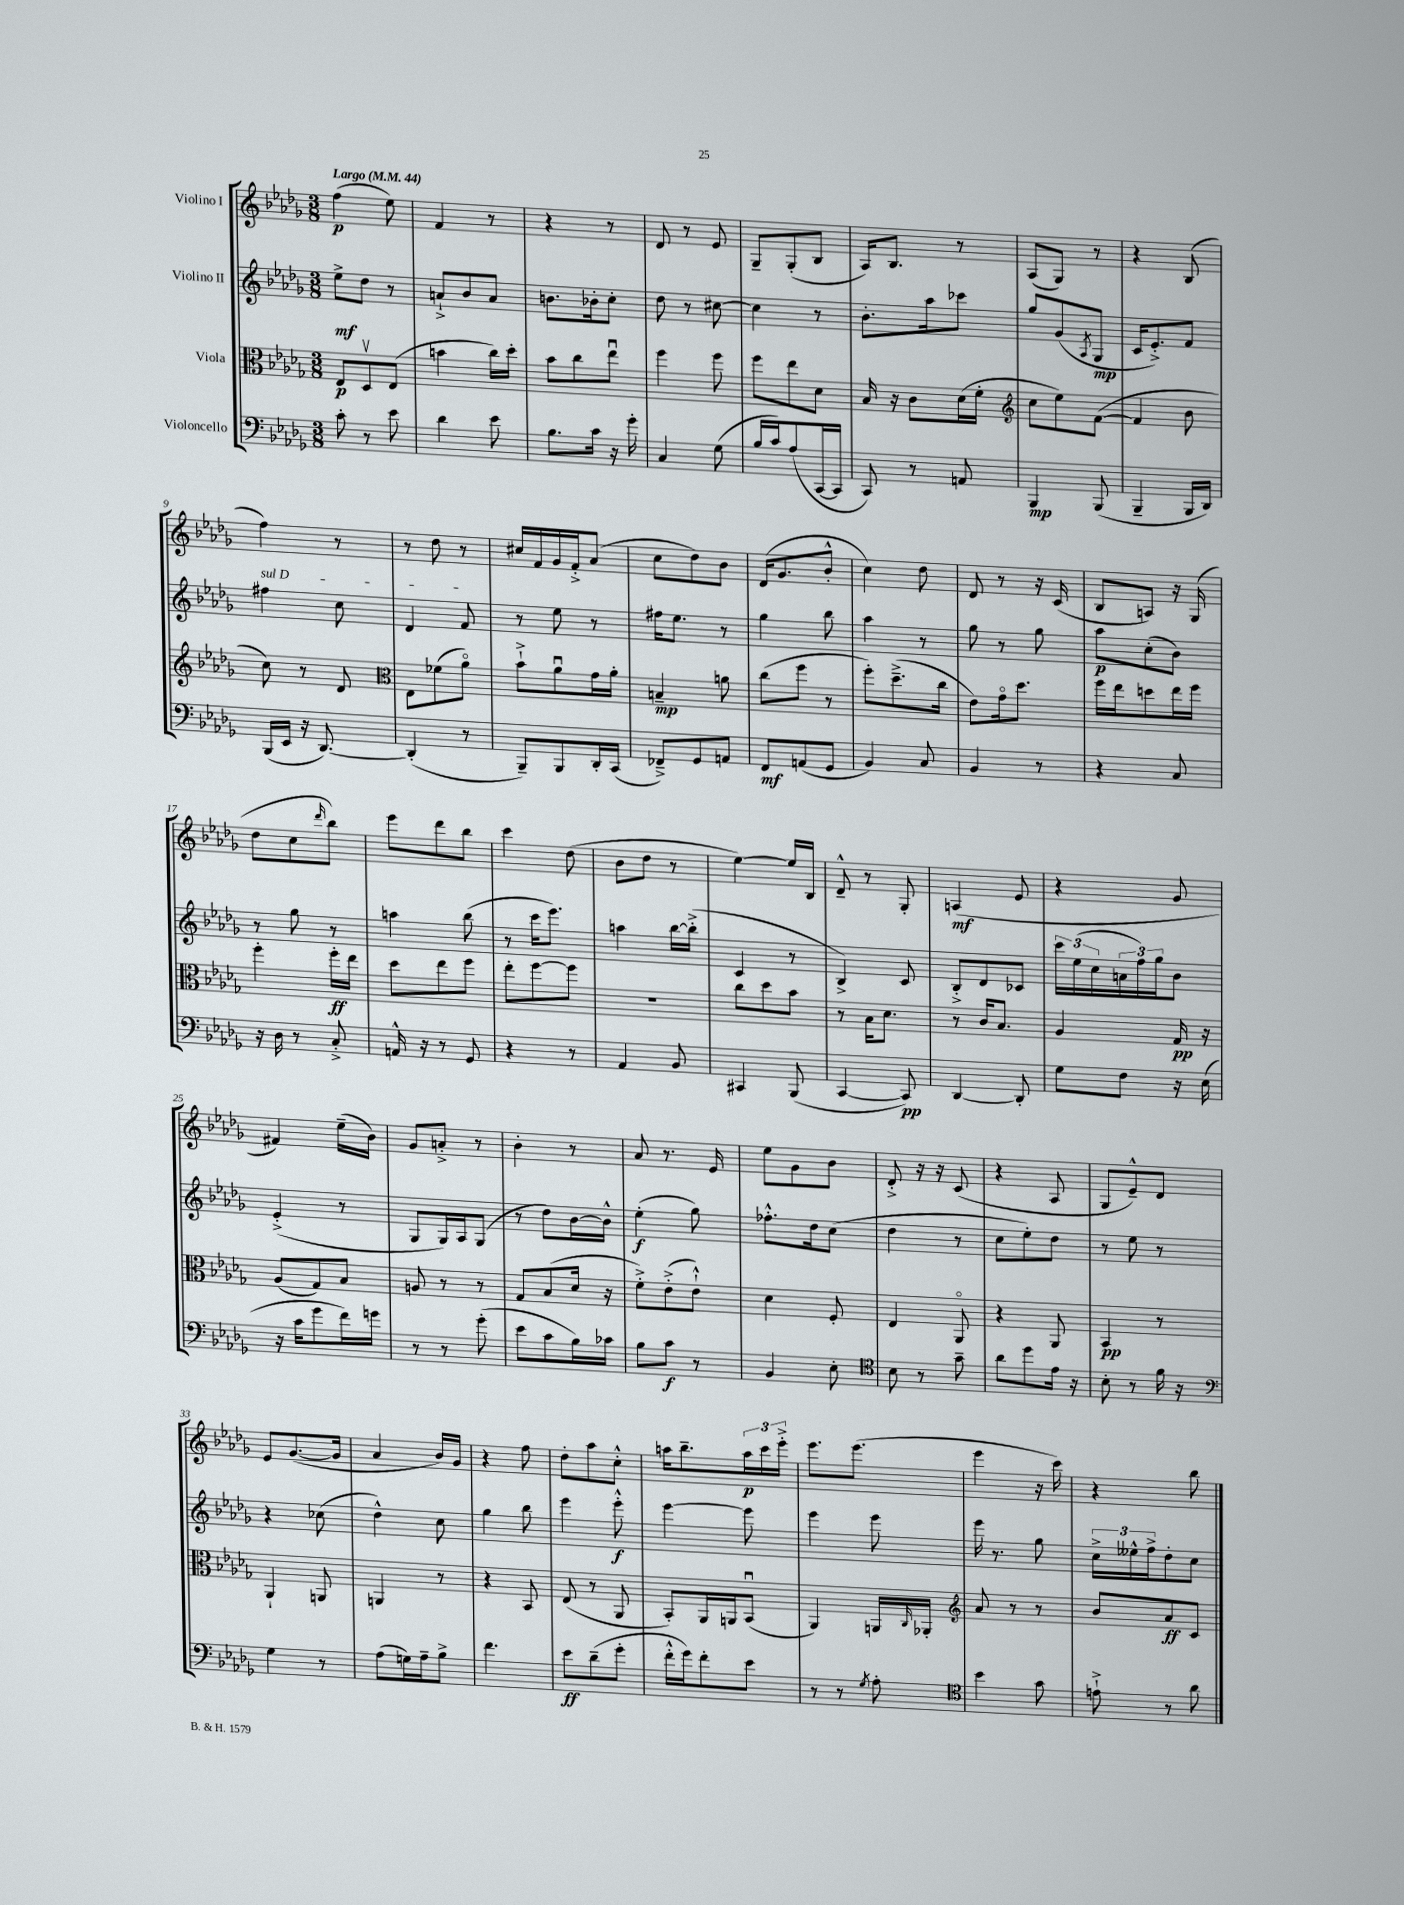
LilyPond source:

<<
\new StaffGroup <<
\new Staff = "s0" \with { instrumentName = "Violino I" } {
    \clef treble \key des \major \numericTimeSignature \time 3/8 \tempo "Largo" 4 = 44
    f''4\p( ees''8) |
    f'4 r8 |
    r4 r8 |
    des'8 r8 ees'8 |
    ges8-- ges8-.( bes8 |
    aes16) bes8. r8 |
    aes8( ges8) r8 |
    r4 bes8( |
    f''4) r8 |
    r8 des''8 r8 |
    cis''16 f'16 ges'16 f'16-.-> aes'8( |
    c''8 des''8) bes'8 |
    des'16( ges'8. bes'8-.-^ |
    c''4) des''8 |
    des'8 r8 r16 c'16( |
    bes8 a8) r16 ges16( |
    des''8 c''8 \grace { des'''16 } bes''8) |
    ees'''8 des'''8 bes''8 |
    c'''4 des''8( |
    bes'8 des''8 r8 |
    ees''4~) ees''16 bes16 |
    des'8---^ r8 ges8-. |
    a4\mf( ees'8 |
    r4 ges'8 |
    fis'4) ees''16--( bes'16) |
    ges'8 a'8-.-> r8 |
    bes'4-. r8 |
    aes'8 r8. ees'16 |
    ees''8 ges'8 bes'8 |
    des'8-.-> r16 r16 c'8( |
    r4 aes8 |
    ges8 ees'8---^) des'8 |
    ees'8 ges'8.~( ges'16 |
    aes'4 bes'16) ges'16 |
    r4 f''8 |
    des''8-. aes''8 c''8-.-^ |
    a''16 bes''8.-- \tuplet 3/2 { a''16\p c'''16 ees'''16-.-> } |
    ees'''8. ees'''8.( |
    ees'''4 r16 c'''16) |
    r4 bes''8 \bar "|." |
}
\new Staff = "s1" \with { instrumentName = "Violino II" } {
    \clef treble \key des \major \numericTimeSignature \time 3/8
    ees''8->\mf des''8 r8 |
    a'8-!-> bes'8 a'8 |
    b'8. bes'16-. c''8-. |
    des''8 r8 cis''8~ |
    cis''4 r8 |
    bes'8.-. aes''16 ces'''8 |
    ges''8 ges'8( \acciaccatura { aes8 } ges8\mp |
    c'16 ees'8.-.->) f'8 |
    \once \override TextSpanner.bound-details.left.text = \markup { \italic "sul D" } fis''4\startTextSpan c''8 |
    des'4 f'8\stopTextSpan |
    r8 ees''8 r8 |
    fis''16 ees''8. r8 |
    ges''4 bes''8 |
    aes''4 r8 |
    ges''8 r8 ges''8 |
    aes''8\p c''8-.( bes'8) |
    r8 ges''8 r8 |
    a''4 bes''8( |
    r8 c'''16 ees'''8.) |
    a''4 bes''16~ bes''16-.->( |
    c'4 r8 |
    bes4->) c'8 |
    bes8-.-> des'8 ces'8 |
    \tuplet 3/2 { c'''16 ees''16( c''16 } \tuplet 3/2 { a'16 f''16) ges''16 } bes'8 |
    ees'4-.->( r8 |
    ges8 ges16) aes16 ges8( |
    r8 des''8) bes'16~ bes'16-^ |
    ees''4-.\f( ges''8) |
    fes''8.-.-^ des''16 c''8( |
    des''4 r8 |
    c''8 ees''8-.) des''8 |
    r8 ees''8 r8 |
    r4 ces''8( |
    des''4-^) c''8 |
    ges''4 bes''8 |
    ees'''4 ees'''8-.-^\f |
    ees'''4~ ees'''8 |
    ees'''4 ees'''8 |
    ees'''16 r8. ges''8 |
    \tuplet 3/2 { c''16-> eeses''16-^ f''16-> } des''8-. c''8 \bar "|." |
}
\new Staff = "s2" \with { instrumentName = "Viola" } {
    \clef alto \key des \major \numericTimeSignature \time 3/8
    ees8\p des8\upbow ees8( |
    b'4 c''16) des''16-. |
    bes'8 c''8 ees''8\downbow |
    f''4 f''8 |
    f''8 ees''8 des'8 |
    bes16 r16 c'8 des'16( f'16-. |
    \clef treble c''8 ees''8) f'8~( |
    f'4 bes'8 |
    c''8) r8 des'8 |
    \clef alto ees8 fes'8( aes'8\flageolet) |
    bes'8-!-> aes'8\downbow ges'16 aes'16-. |
    b4--\mp a'8 |
    c''8( f''8 r8 |
    f''8-.) des''8.--->( c''16 |
    ees'8) ges'16\flageolet des''8. |
    f''16 ees''16 d''8 ees''16 f''16 |
    f''4-. f''16-.\ff ees''16 |
    des''8 ees''8 f''8 |
    ees''8-. f''8~ f''8 |
    R4. |
    c''8 des''8 bes'8 |
    r8 bes16 des'8. |
    r8 c'16 bes8. |
    aes4 ges16\pp r16 |
    aes8( ges8) bes8 |
    a8 r8 r8 |
    ges8 bes8( des'16 r16 |
    f'8-.->) ees'8-.->( ees'8-!-^) |
    des'4 f8-. |
    ees4 aes,8\flageolet |
    r4 aes,8 |
    bes,4\pp r8 |
    aes,4-! a,8 |
    a,4 r8 |
    r4 bes,8 |
    ees8( r8 aes,8 |
    bes,8-.) aes,16 a,16 bes,8\downbow( |
    aes,4) a,16 \grace { c16 } aes,16-. |
    \clef treble aes'8 r8 r8 |
    bes'8 aes'8\ff c'8 \bar "|." |
}
\new Staff = "s3" \with { instrumentName = "Violoncello" } {
    \clef bass \key des \major \numericTimeSignature \time 3/8
    c'8-. r8 ees'8 |
    des'4 ees'8 |
    bes8. c'16 r16 ges'16-. |
    c4 ges8( |
    bes16 c'16) aes8( c,16~ c,16 |
    c,8) r8 a,8 |
    bes,,4\mp bes,,8( |
    bes,,4-- bes,,16 des,16) |
    bes,,16( ees,16 r16 des,8.~) |
    des,4-.( r8 |
    bes,,8--) bes,,8 des,16-. c,16( |
    fes,8--->) ges,8 a,8 |
    f,8\mf a,8( ges,8 |
    bes,4) c8 |
    bes,4 r8 |
    r4 c8 |
    r16 des16 r8 c8-.-> |
    a,16-^ r16 r8 ges,8 |
    r4 r8 |
    aes,4 bes,8 |
    cis,4 bes,,8( |
    c,4~ c,8\pp) |
    des,4~ des,8-. |
    ges8 f8 r16 ees16( |
    r16 c'16 ges'8 f'16) g'16 |
    r8 r8 ges'8-.( |
    ees'8 c'8 bes16) ces'16 |
    bes8 c'8\f r8 |
    bes,4 ees8-. |
    \clef tenor bes8 r8 ges'8-- |
    aes'8 des''8 ees'16 r16 |
    bes8-. r8 f'16 r16 |
    \clef bass ges4 r8 |
    aes8( g16) aes16-- bes8-> |
    f'4. |
    ees'8\ff des'8--( ges'8-. |
    f'16-.-^ ges'16) f'8-. ees'8 |
    r8 r8 \acciaccatura { ges8 } aes8-. |
    \clef tenor bes'4 ges'8 |
    e'8-!-> r8 aes'8 \bar "|." |
}
>>
>>
